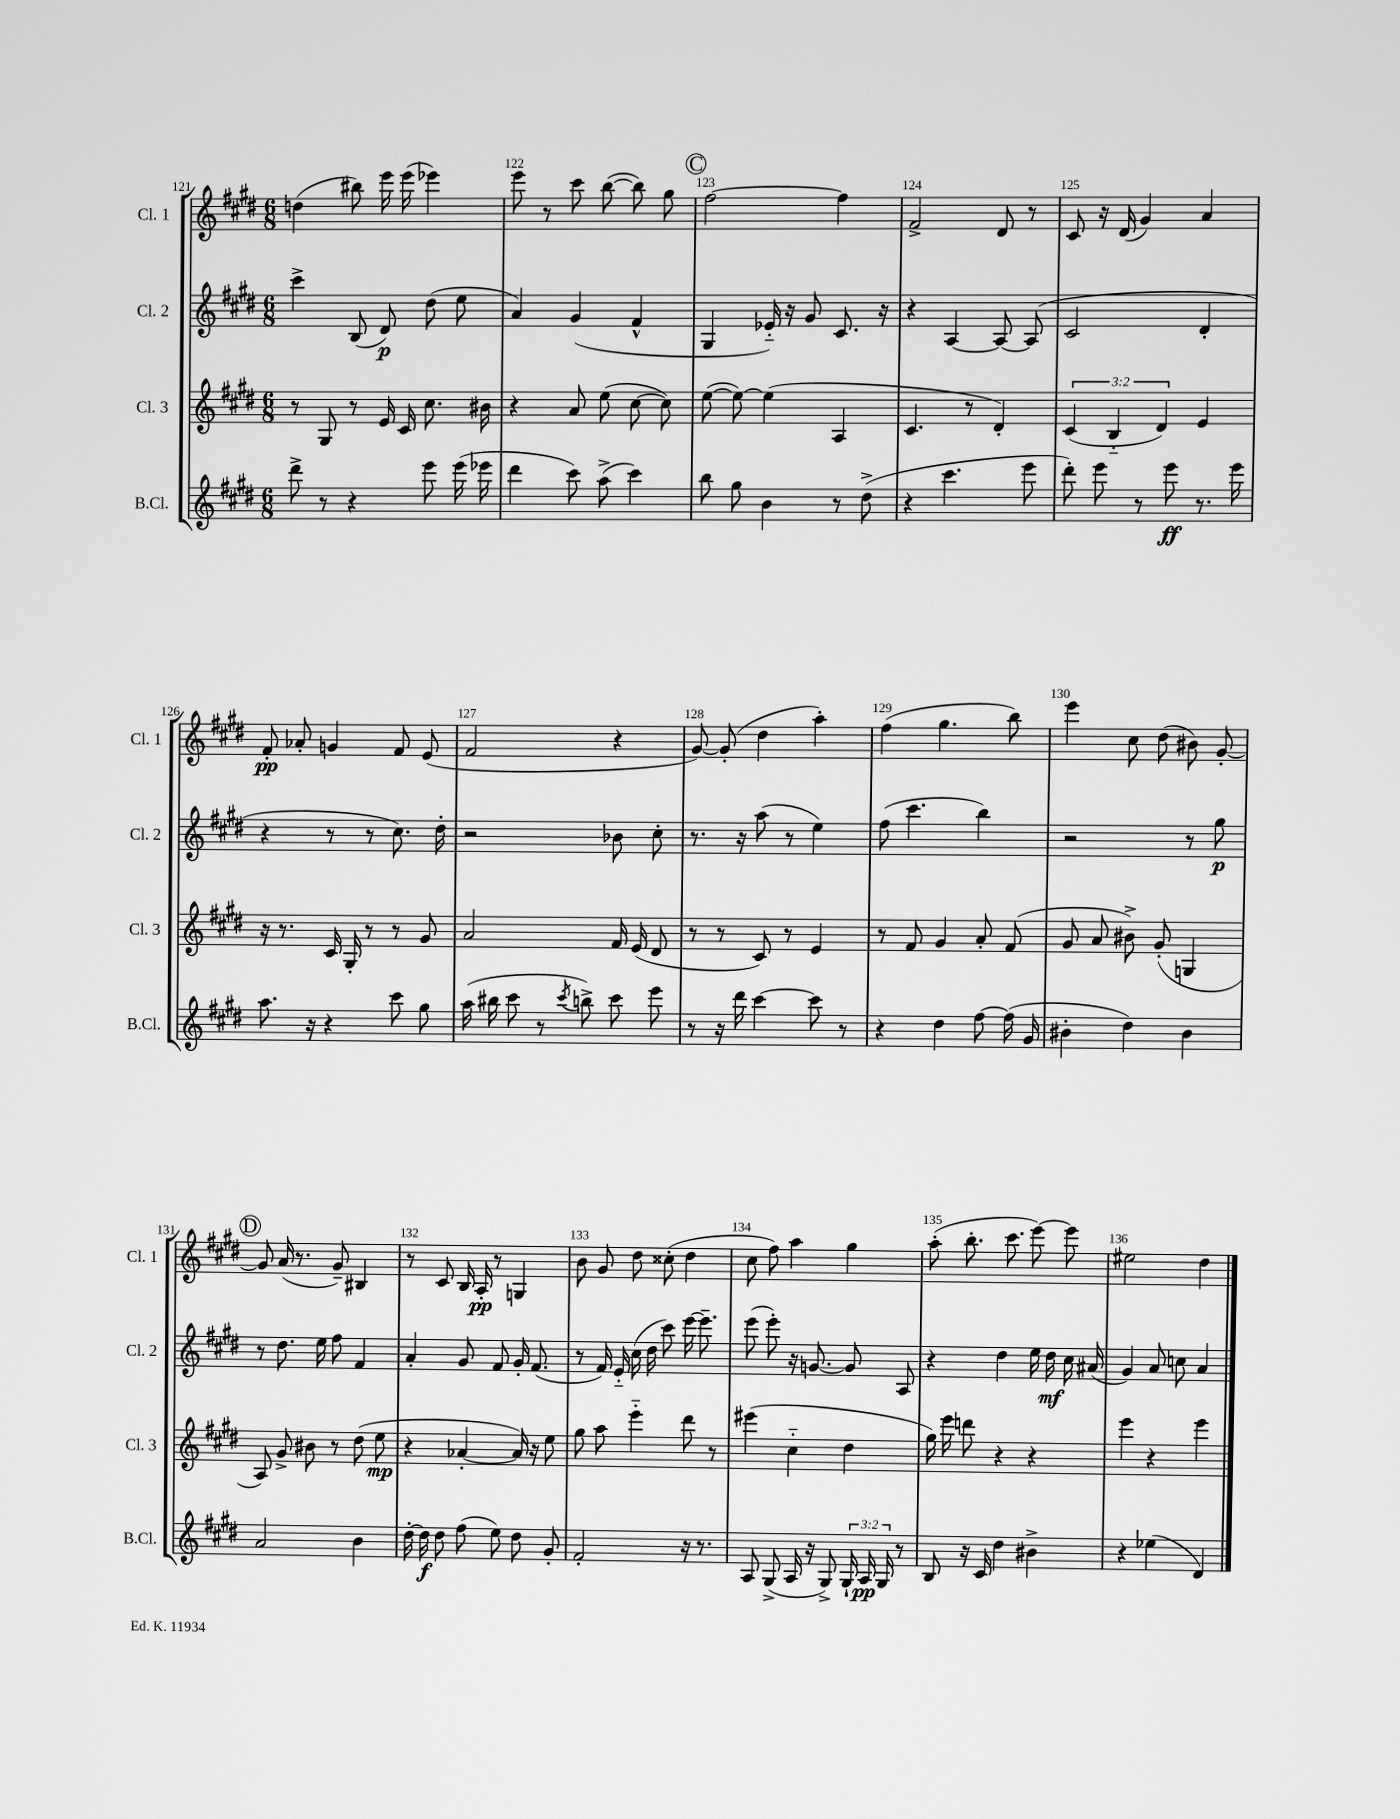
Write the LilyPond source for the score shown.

<<
\new StaffGroup <<
\new Staff = "s0" \with { instrumentName = "Cl. 1" shortInstrumentName = "Cl. 1" } {
    \clef treble \key e \major \numericTimeSignature \time 6/8
    \autoBeamOff d''4( bis''8) e'''16 e'''16( ees'''4) |
    e'''8 r8 cis'''8 b''8~( b''8) gis''8 |
    \mark \markup { \circle "C" } fis''2~ fis''4 |
    fis'2-> dis'8 r8 |
    cis'8 r16 dis'16( gis'4) a'4 |
    fis'8-.\pp aes'8-. g'4 fis'8 e'8( |
    fis'2 r4 |
    gis'8~) gis'8-.( dis''4 a''4-.) |
    fis''4( gis''4. b''8) |
    e'''4 cis''8 dis''8( bis'8) gis'8~-. |
    \mark \markup { \circle "D" } gis'8 a'16( r8. gis'8--) bis4 |
    r8 cis'8 b16 a16-.\pp r8 g4 |
    b'8 gis'8 dis''8 cisis''8-.( dis''4 |
    cis''8 fis''8) a''4 gis''4 |
    a''8-.( b''8.-. cis'''8. e'''8~) e'''8 |
    eis''2 dis''4 \bar "|." |
}
\new Staff = "s1" \with { instrumentName = "Cl. 2" shortInstrumentName = "Cl. 2" } {
    \clef treble \key e \major \numericTimeSignature \time 6/8
    \autoBeamOff cis'''4-> b8( dis'8\p) dis''8( e''8 |
    a'4) gis'4( fis'4-^ |
    \mark \markup { \circle "C" } gis4 ees'16-_) r16 gis'8 cis'8. r16 |
    r4 a4~ a8~ a8( |
    cis'2 dis'4-. |
    r4 r8 r8 cis''8.) dis''16-. |
    r2 bes'8 cis''8-. |
    r8. r16 a''8( r8 e''4) |
    fis''8( cis'''4. b''4) |
    r2 r8 gis''8\p |
    \mark \markup { \circle "D" } r8 dis''8. e''16 fis''8 fis'4 |
    a'4-. gis'8 fis'8 gis'16-. fis'8.( |
    r8 fis'16) e'16-_ cis''16( dis''16 cis'''8) e'''16~ e'''8.-- |
    e'''8( e'''8-.) r16 g'8.~ g'8 a8 |
    r4 dis''4 e''16 dis''16\mf cis''16 ais'16( |
    gis'4) a'8 c''8 a'4 \bar "|." |
}
\new Staff = "s2" \with { instrumentName = "Cl. 3" shortInstrumentName = "Cl. 3" } {
    \clef treble \key e \major \numericTimeSignature \time 6/8 \override Staff.TupletNumber.text = #tuplet-number::calc-fraction-text
    \autoBeamOff r8 gis8 r8 e'16 cis'16 cis''8. bis'16 |
    r4 a'8 e''8( cis''8~ cis''8) |
    \mark \markup { \circle "C" } e''8~( e''8~) e''4( a4 |
    cis'4. r8 dis'4-.) |
    \tuplet 3/2 { cis'4( b4-_ dis'4) } e'4 |
    r16 r8. cis'16 gis16-. r8 r8 gis'8 |
    a'2 fis'16 e'16( dis'8 |
    r8 r8 cis'8) r8 e'4 |
    r8 fis'8 gis'4 a'8-. fis'8( |
    gis'8 a'8 bis'8->) gis'8-.( g4 |
    \mark \markup { \circle "D" } a8) gis'8-> bis'8 r8 dis''8( e''8\mp |
    r4 aes'4~-. aes'16) r16 e''8 |
    gis''8 a''8 e'''4-_ dis'''8 r8 |
    eis'''4( cis''4-_ dis''4 |
    gis''16) e'''16 d'''8 r4 r4 |
    e'''4 r4 e'''4 \bar "|." |
}
\new Staff = "s3" \with { instrumentName = "B.Cl." shortInstrumentName = "B.Cl." } {
    \clef treble \key e \major \numericTimeSignature \time 6/8 \override Staff.TupletNumber.text = #tuplet-number::calc-fraction-text
    \autoBeamOff dis'''8-> r8 r4 e'''8 e'''16( ees'''16 |
    dis'''4 cis'''8) a''8->( cis'''4) |
    \mark \markup { \circle "C" } b''8 gis''8 b'4 r8 dis''8->( |
    r4 cis'''4. e'''8 |
    dis'''8-.) e'''8 r8 e'''8\ff r8. e'''16 |
    a''8. r16 r4 cis'''8 gis''8 |
    a''16( bis''16 cis'''8 r8 \acciaccatura { cis'''8 } b''8->) cis'''8 e'''8 |
    r8 r16 dis'''16 cis'''4~ cis'''8 r8 |
    r4 dis''4 fis''8~ fis''16( gis'16 |
    bis'4-. dis''4) bis'4 |
    \mark \markup { \circle "D" } a'2 b'4 |
    dis''16~-. dis''16\f dis''8 fis''8( e''8) dis''8 gis'8-. |
    fis'2-. r16 r8. |
    a8 gis8->( a16 r16 gis8->) \tuplet 3/2 { gis16-! a16\pp gis16 } r8 |
    b8 r16 cis'16 dis''4 bis'4-> |
    r4 ees''4( dis'4) \bar "|." |
}
>>
>>
\layout { \context { \Score currentBarNumber = #121 \override BarNumber.break-visibility = ##(#f #t #t) barNumberVisibility = #all-bar-numbers-visible } }
